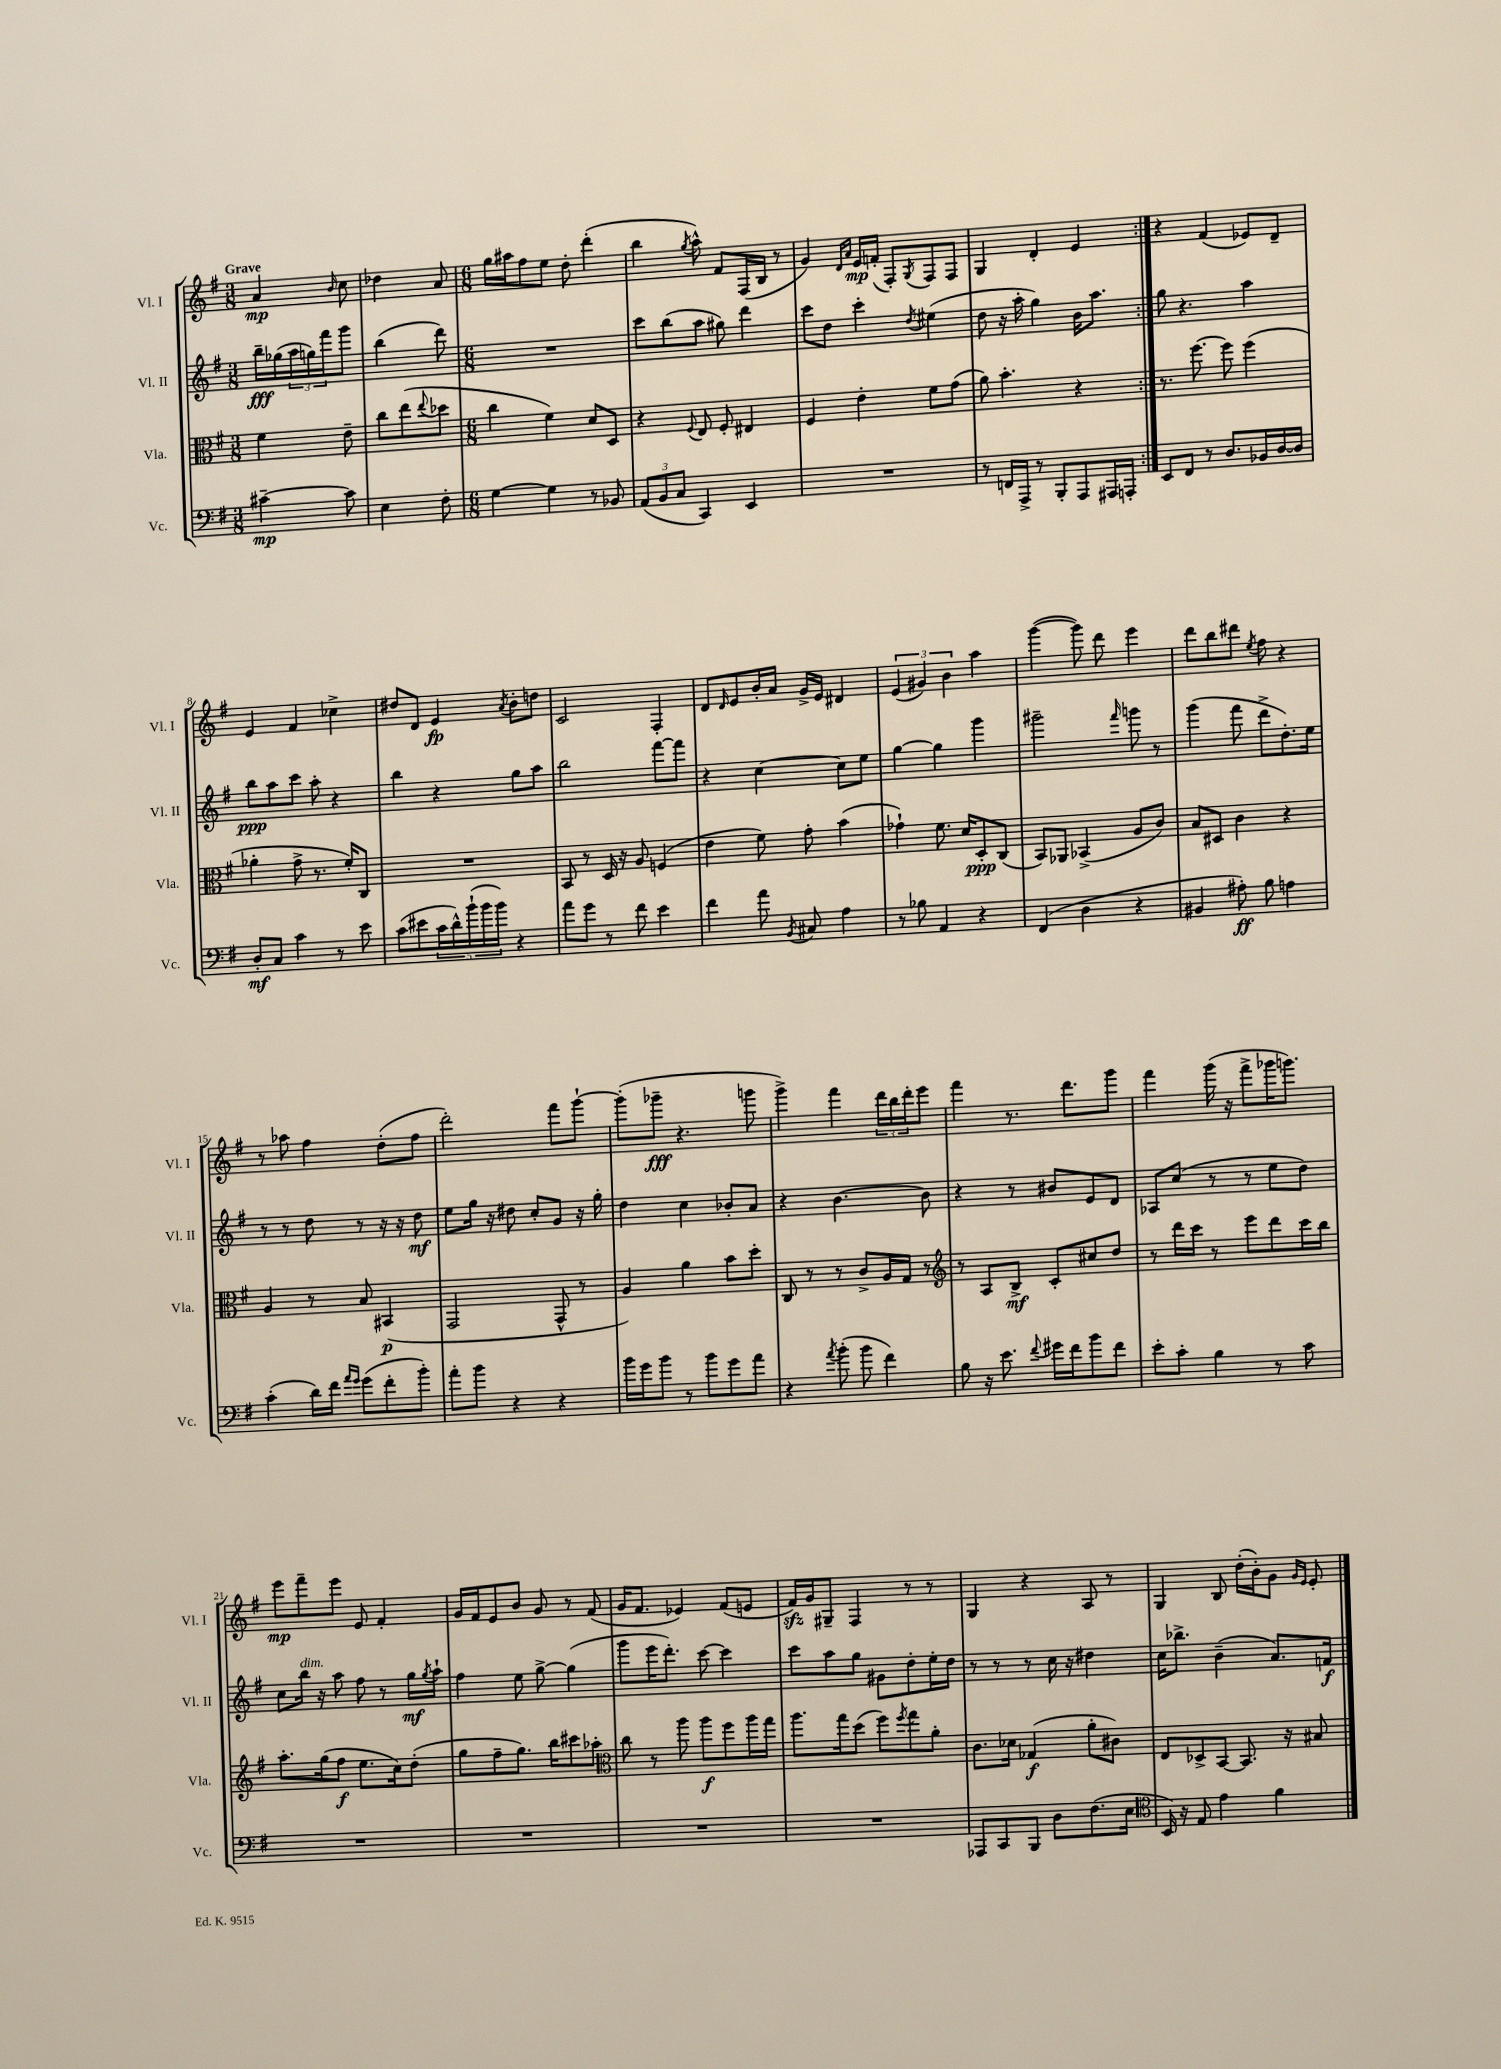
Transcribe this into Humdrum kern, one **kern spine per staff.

**kern	**kern	**kern	**kern
*staff4	*staff3	*staff2	*staff1
*clefF4	*clefC3	*clefG2	*clefG2
*k[f#]	*k[f#]	*k[f#]	*k[f#]
*M3/8	*M3/8	*M3/8	*M3/8
[4c#~	4f#	16bb~	4a
.	.	(16gg-	.
.	.	24aa	.
.	.	24gg)	.
.	.	24fff#	.
.	.	.	16qqb
8c#]	8e~	8ggg	8cc
=	=	=	=
4E	8cc	(4bb	4dd-
.	(8ee	.	.
.	8qqee	.	.
8F#'	8dd-	8ddd)	8a
=	=	=	=
*M6/8	*M6/8	*M6/8	*M6/8
[4G	4cc	2.r	16gg
.	.	.	16aa#
.	.	.	8ff#
4G]	4f#)	.	8ee
.	.	.	8dd'
8r	8d	.	(4ddd'
8BB-	8D	.	.
=	=	=	=
(12AA	4r	8ccc	4bb
12BB	.	.	.
.	.	(8bb	.
12C	.	.	.
.	8qqF#	.	8qgg
4CC)	8E	8aa	8aa^^)
.	8F#'	8gg#)	8f#
4EE	4E#	4ddd	(16F#
.	.	.	16B
.	.	.	8r
=	=	=	=
2.r	4F#	8ccc	4g)
.	.	8dd	.
.	.	.	16qqd
.	.	.	16qqa
.	4e'	4ccc'	16e
.	.	.	(16f'
.	.	.	8F#')
.	.	8qdd	8qG
.	8f#	(4ee#	8F#
.	(8g	.	8F#
=	=	=	=
8r	8a)	8dd	4G
16FF	4.b'	16r	.
16AAA^	.	16aa'	.
8r	.	4gg)	4d'
8BBB'	.	.	.
8AAA	4r	16b	4e
.	.	8.aa	.
16AAA#	.	.	.
16AAA'	.	.	.
=:|!	=:|!	=:|!	=:|!
8EE	8.r	8gg	4r
8FF#	.	4.r	.
.	[8.ff#	.	.
8r	.	.	(4f#
8.D	8ff#]	.	.
.	(4ff#	4aa	8e-)
16BB-	.	.	.
[16D	.	.	8d~
16D]	.	.	.
=	=	=	=
8D'	4a-'	8bb	4e
8C	.	8aa	.
4c	8g^	8ccc	4f#
.	8.r	8aa'	.
8r	.	4r	4cc-^
.	16f#')	.	.
8e	8C	.	.
=	=	=	=
(8c	2.r	4bb	8dd#
8e#	.	.	8d
20c	.	4r	4e
20d^^)	.	.	.
(20b`	.	.	.
20b	.	.	.
20b)	.	.	.
.	.	.	8qa
4r	.	8gg	8b'
.	.	8aa	8dd
=	=	=	=
8a	8BB	2bb	2c
8g	8r	.	.
8r	16D	.	.
.	16r	.	.
8f#	8A	.	.
4e	(4F	[8fff#	4F#'
.	.	8fff#]	.
=	=	=	=
4f#	4e	4r	8d
.	.	.	16qqd
.	.	.	8e
8a	8f#)	[4cc	16b'
.	.	.	16a
8qBB	.	.	.
8C#	8g'	.	16g^
.	.	.	16e
4A	(4b	8cc]	4d#
.	.	8ee	.
=	=	=	=
8r	4g-`)	[4gg	(6e
8B-	.	.	.
.	.	.	6g#)
4AA	8.f#	4gg]	.
.	.	.	6b
.	16d	.	.
4r	8D'	4ggg	4aa
.	(8C	.	.
=	=	=	=
(4FF#	8BB)	2ggg#~	([4ggg
.	8AA-	.	.
4D	(4BB-^	.	8ggg])
.	.	.	8ddd
.	.	16qqfff#	.
4r	8A	8ggg	4eee
.	8c)	8r	.
=	=	=	=
4BB#	8B	(4ggg	8ddd
.	8D#	.	8bb
8A#')	4c	8fff#	8ddd#
.	.	.	8qee
8B	.	8ddd^	8ff#
4A	4r	8.dd')	4r
.	.	16ee	.
=	=	=	=
(4c'	4A	8r	8r
.	.	8r	8aa-
16d)	8r	8dd	4ff#
16f#	.	.	.
16qqa	.	.	.
16qqg	.	.	.
(8g	8B	8r	.
8f#'	(4BB#	16r	(8dd'
.	.	16r	.
8b')	.	8dd	8ff#
=	=	=	=
8a'	2GG	8ee	2ddd')
8b	.	16gg	.
.	.	16r	.
4r	.	8dd#	.
.	.	8cc'	.
4r	8GG^^	8g	8fff#
.	8r	16r	[8ggg`
.	.	16gg'	.
=	=	=	=
16b	4A)	4dd	(8ggg']
16g	.	.	.
8b	.	.	8ggg-~
8r	4a	4cc	4.r
8b	.	.	.
8g	8b	8b-'	.
8a	8dd'	8a	8ggg
=	=	=	=
4r	8C	4r	4ggg^)
.	8r	.	.
8qa	.	.	.
(8b'	8r	[4.b	4fff#
8b	8c^	.	.
4f#)	16A	.	24ddd
.	.	.	24bb
.	16G	.	.
.	.	.	24ddd'
.	8r	8b]	8eee
=	=	=	=
*	*clefG2	*	*
8B	8r	4r	4fff#
16r	8A	.	.
8.e	.	.	.
.	8B^	8r	8.r
8qqf#	.	.	.
16g#	8c'	8b#	.
16f#	.	.	8.ddd
8b	8cc#	8e	.
8f#	8dd	8d	8ggg
=	=	=	=
8e'	8r	8A-	4fff#
8c'	16ddd	(8cc	.
.	16ccc	.	.
4B	8r	8r	(16ggg
.	.	.	16r
.	8eee	8r	8fff#^
8r	8ddd	8ee	16ggg-
.	.	.	8.ggg)
8c	16ccc	8dd)	.
.	16bb	.	.
=	=	=	=
2.r	8.aa'	8cc	8eee
.	.	16bb	8fff#~
.	(16gg	16r	.
.	8ff#	8aa	8eee
.	8.ee	8ff#	8e
.	.	8r	4f#'
.	16cc)	.	.
.	(8dd'	16gg	.
.	.	8qgg	.
.	.	16aa`	.
=	=	=	=
2.r	8gg	4ff#	16g
.	.	.	16f#
.	8ff#~	.	8e
.	8.gg)	8ee	8b
.	.	[8gg^	8g
.	16bb	.	.
.	8ccc#	(4gg]	8r
.	8aa-'	.	(8f#
=	=	=	=
*	*clefC3	*	*
2.r	8cc	8ggg	16g
.	.	.	8.f#
.	8r	16eee	.
.	.	8.ddd')	.
.	8aa	.	4e-)
.	8aa	[8ccc	.
.	8ff#	4ccc]	(8f#
.	16aa	.	8e
.	16gg	.	.
=	=	=	=
2.r	8.aa	8ccc	16f#)
.	.	.	16g
.	.	8aa	8G#~
.	16gg	.	.
.	(8dd	8gg	4F#
.	8ff#)	8g#	.
.	8qff#	.	.
.	8gg	8dd'	8r
.	8a'	16ee'	8r
.	.	16dd	.
=	=	=	=
8AAA-	8.c	8r	4G
8CC	.	8r	.
.	16d-	.	.
8BBB	(4G-	8r	4r
8D	.	16cc	.
.	.	16r	.
(8.F#	8a'	4dd#	8A
.	8c#)	.	8r
16E	.	.	.
=	=	=	=
*clefC4	*	*	*
16BB)	8E	16cc	4G
16r	.	8.bb-^	.
8E	8D-^	.	.
4e	[8BB	(4b~	8B
.	8.BB]	.	(16dd'
.	.	.	16b')
4f#	.	8.a)	8g
.	16r	.	.
.	.	.	16qqg
.	.	.	16qqe
.	8B#	.	8e'
.	.	16f	.
==	==	==	==
*-	*-	*-	*-
